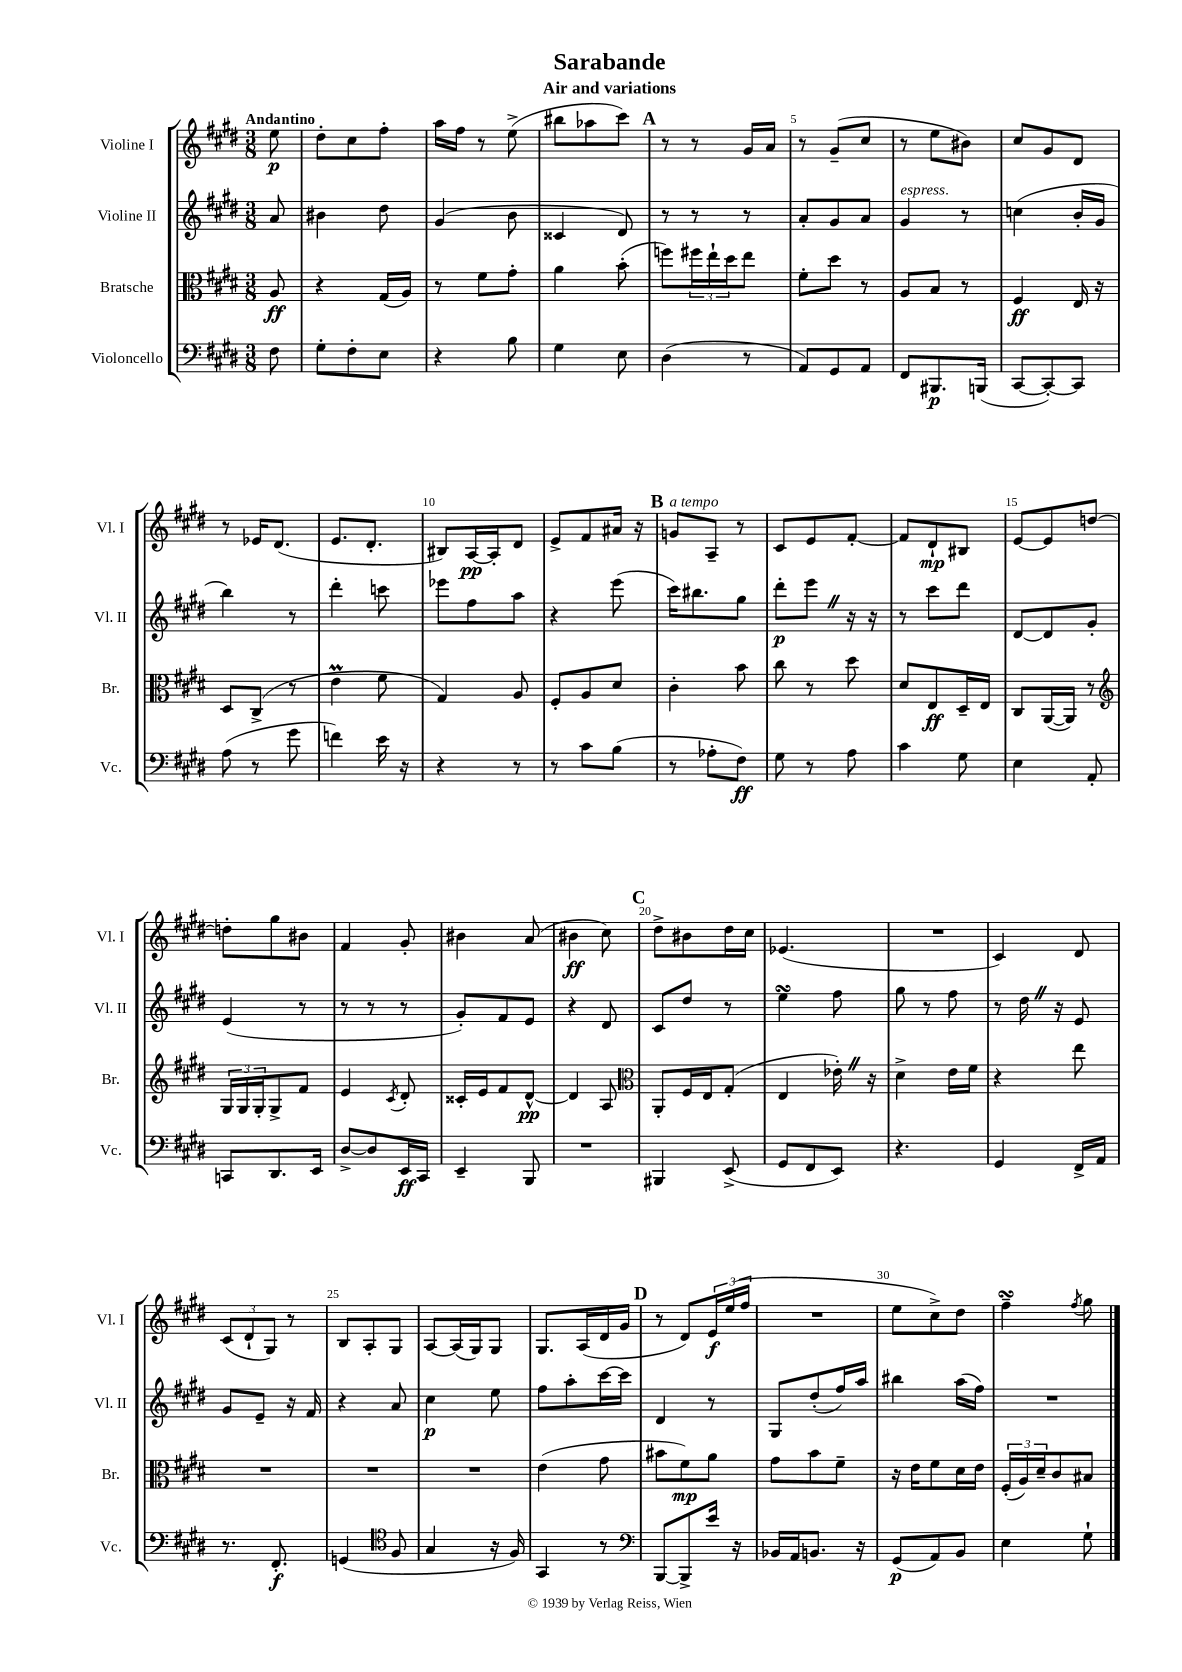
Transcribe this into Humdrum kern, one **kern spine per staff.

**kern	**dynam	**kern	**dynam	**kern	**dynam	**kern	**dynam
*part4	*part4	*part3	*part3	*part2	*part2	*part1	*part1
*staff4	*staff4	*staff3	*staff3	*staff2	*staff2	*staff1	*staff1
*I"Violoncello	*	*I"Bratsche	*	*I"Violine II	*	*I"Violine I	*
*I'Vc.	*	*I'Br.	*	*I'Vl. II	*	*I'Vl. I	*
*clefF4	*	*clefC3	*	*clefG2	*	*clefG2	*
*k[f#c#g#d#]	*	*k[f#c#g#d#]	*	*k[f#c#g#d#]	*	*k[f#c#g#d#]	*
*M3/8	*	*M3/8	*	*M3/8	*	*M3/8	*
=	=	=	=	=	=	=	=
!	!	!	!	!	!	!LO:TX:a:B:t=Andantino	!
8F#\	.	8A/	ff	8a/	.	8ee\	p
=1	=1	=1	=1	=1	=1	=1	=1
8G#'\L	.	4r	.	4b#X\	.	8dd#'\L	.
8F#'\	.	.	.	.	.	8cc#\	.
8E\J	.	(16G#/LL	.	8dd#\	.	8ff#'\J	.
.	.	16A/JJ)	.	.	.	.	.
=2	=2	=2	=2	=2	=2	=2	=2
4r	.	8r	.	(4g#/	.	16aa\LL	.
.	.	.	.	.	.	16ff#\JJ	.
.	.	8f#\L	.	.	.	8r	.
8B\	.	8g#'\J	.	8b\	.	(8ee^\	.
=3	=3	=3	=3	=3	=3	=3	=3
4G#\	.	4a\	.	4c##X/	.	8bb#X\L	.
.	.	.	.	.	.	8aa-X\	.
8E\	.	(8b'\	.	8d#/)	.	8ccc#\J)	.
!!LO:REH:place=s1:t=A
=4	=4	=4	=4	=4	=4	=4	=4
(4D#\	.	8ffn\L)	.	8r	.	8r	.
.	.	24ff#X\L	.	8r	.	8r	.
.	.	24ee`\	.	.	.	.	.
.	.	24dd#\J	.	.	.	.	.
8r	.	8ee\J	.	8r	.	16g#/LL	.
.	.	.	.	.	.	16a/JJ	.
=5	=5	=5	=5	=5	=5	=5	=5
8AA/L)	.	8f#'\L	.	8a'/L	.	8r	.
8GG#/	.	8dd#\J	.	8g#/	.	(8g#~/L	.
8AA/J	.	8r	.	8a/J	.	8cc#/J	.
=6	=6	=6	=6	=6	=6	=6	=6
!	!	!	!	!LO:TX:a:i:t=espress.	!	!	!
8FF#/L	.	8A/L	.	4g#/	.	8r	.
8.BBB#X/	p	8B/J	.	.	.	8ee\L	.
.	.	8r	.	8r	.	8b#X\J)	.
(16BBBn/Jk	.	.	.	.	.	.	.
=7	=7	=7	=7	=7	=7	=7	=7
[8CC#/L	.	4F#/	ff	(4ccn\	.	8cc#/L	.
8CC#'/_)	.	.	.	.	.	8g#/	.
8CC#/J]	.	16E/	.	16b'/LL	.	8d#/J	.
.	.	16r	.	16g#/JJ	.	.	.
!!LO:LB:g=z
=8	=8	=8	=8	=8	=8	=8	=8
(8A\	.	8D#/L	.	4bb\)	.	8r	.
8r	.	(8C#^/J	.	.	.	16e-X/KL	.
.	.	.	.	.	.	(8.d#/J	.
8g#\	.	8r	.	8r	.	.	.
=9	=9	=9	=9	=9	=9	=9	=9
4fn\)	.	4eM\	.	4ddd#'\	.	8.e/L	.
.	.	.	.	.	.	8.d#'/J	.
16e\	.	8f#\	.	8cccn\	.	.	.
16r	.	.	.	.	.	.	.
=10	=10	=10	=10	=10	=10	=10	=10
4r	.	4G#/)	.	8eee-X\L	.	8B#X/L)	.
.	.	.	.	8ff#\	.	[16A/L	pp
.	.	.	.	.	.	16A'/J]	.
8r	.	8A/	.	8aa\J	.	8d#/J	.
=11	=11	=11	=11	=11	=11	=11	=11
8r	.	8F#'/L	.	4r	.	8e^/L	.
8c#\L	.	8A/	.	.	.	8f#/	.
(8B\J	.	8d#/J	.	(8eee\	.	16a#X/Jk	.
.	.	.	.	.	.	16r	.
!!LO:REH:place=s1:t=B
=12	=12	=12	=12	=12	=12	=12	=12
!	!	!	!	!	!	!LO:TX:a:i:t=a tempo	!
8r	.	4c#'\	.	16ccc#\KL)	.	8gn/L	.
.	.	.	.	8.bb#X\	.	.	.
8A-X'\L	.	.	.	.	.	8A~/J	.
8F#\J)	ff	8b\	.	8gg#\J	.	8r	.
=13	=13	=13	=13	=13	=13	=13	=13
8G#\	.	8cc#\	.	8ddd#'\L	p	8c#/L	.
8r	.	8r	.	8eeeZ\J	.	8e/	.
8A\	.	8dd#\	.	16r	.	[8f#'/J	.
.	.	.	.	16r	.	.	.
=14	=14	=14	=14	=14	=14	=14	=14
4c#\	.	8d#/L	.	8r	.	8f#/L]	.
.	.	8E/	ff	8ccc#\L	.	8d#`/	mp
8G#\	.	16D#~/L	.	8ddd#\J	.	8B#X/J	.
.	.	16E/JJ	.	.	.	.	.
=15	=15	=15	=15	=15	=15	=15	=15
4E\	.	8C#/L	.	[8d#/L	.	[8e/L	.
.	.	([16AA/L	.	8d#/]	.	8e/]	.
.	.	16AA/JJ])	.	.	.	.	.
8AA'/	.	8r	.	8g#'/J	.	[8ddn/J	.
!!LO:LB:g=z
=16	=16	=16	=16	=16	=16	=16	=16
*	*	*clefG2	*	*	*	*	*
8CCn/L	.	24G#/LL	.	(4e/	.	8ddn'\L]	.
.	.	24G#/	.	.	.	.	.
.	.	24G#'/J	.	.	.	.	.
8.DD#/	.	8G#^/	.	.	.	8gg#\	.
.	.	8f#/J	.	8r	.	8b#X\J	.
16EE/Jk	.	.	.	.	.	.	.
=17	=17	=17	=17	=17	=17	=17	=17
[8D#^/L	.	4e/	.	8r	.	4f#/	.
8D#/]	.	.	.	8r	.	.	.
.	.	8qc#/	.	.	.	.	.
16EE/L	ff	8d#'/	.	8r	.	8g#'/	.
16CC#/JJ	.	.	.	.	.	.	.
=18	=18	=18	=18	=18	=18	=18	=18
4EE~/	.	16c##X'/LL	.	8g#'/L)	.	4b#X\	.
.	.	16e/J	.	.	.	.	.
.	.	8f#/	.	8f#/	.	.	.
8BBB/	.	[8d#^^/J	pp	8e/J	.	(8a/	.
=19	=19	=19	=19	=19	=19	=19	=19
4.r	.	4d#/]	.	4r	.	4b#X\	ff
.	.	8A/	.	8d#/	.	8cc#\)	.
!!LO:REH:place=s1:t=C
=20	=20	=20	=20	=20	=20	=20	=20
*	*	*clefC3	*	*	*	*	*
4BBB#X/	.	8AA'/L	.	8c#/L	.	8dd#^\L	.
.	.	16F#/L	.	8dd#/J	.	8b#X\	.
.	.	16E/J	.	.	.	.	.
(8EE^/	.	(8G#'/J	.	8r	.	16dd#\L	.
.	.	.	.	.	.	16cc#\JJ	.
=21	=21	=21	=21	=21	=21	=21	=21
8GG#/L	.	4E/	.	4eesSSs\	.	(4.e-X/	.
8FF#/	.	.	.	.	.	.	.
8EE/J)	.	16e-X'Z\)	.	8ff#\	.	.	.
.	.	16r	.	.	.	.	.
=22	=22	=22	=22	=22	=22	=22	=22
4.r	.	4d#^\	.	8gg#\	.	4.r	.
.	.	.	.	8r	.	.	.
.	.	16e\LL	.	8ff#\	.	.	.
.	.	16f#\JJ	.	.	.	.	.
=23	=23	=23	=23	=23	=23	=23	=23
4GG#/	.	4r	.	8r	.	4c#/)	.
.	.	.	.	16dd#Z\	.	.	.
.	.	.	.	16r	.	.	.
16FF#^/LL	.	8ee\	.	8e/	.	8d#/	.
16AA/JJ	.	.	.	.	.	.	.
!!LO:LB:g=z
=24	=24	=24	=24	=24	=24	=24	=24
8.r	.	4.r	.	8g#/L	.	(12c#/L	.
.	.	.	.	.	.	12d#`/	.
.	.	.	.	8e~/J	.	.	.
.	.	.	.	.	.	12G#/J)	.
8.FF#'/	f	.	.	.	.	.	.
.	.	.	.	16r	.	8r	.
.	.	.	.	16f#/	.	.	.
=25	=25	=25	=25	=25	=25	=25	=25
(4GGn/	.	4.r	.	4r	.	8B/L	.
.	.	.	.	.	.	8A'/	.
*clefC4	*	*	*	*	*	*	*
8F#/	.	.	.	8a/	.	8G#/J	.
=26	=26	=26	=26	=26	=26	=26	=26
4G#/	.	4.r	.	4cc#\	p	[8A/L	.
.	.	.	.	.	.	(16A/L]	.
.	.	.	.	.	.	16G#/J)	.
16r	.	.	.	8ee\	.	8G#/J	.
16F#/)	.	.	.	.	.	.	.
=27	=27	=27	=27	=27	=27	=27	=27
4GG#/	.	(4e\	.	8ff#\L	.	8.G#/L	.
.	.	.	.	8aa'\	.	.	.
.	.	.	.	.	.	(16A/L	.
8r	.	8g#\	.	[16ccc#\L	.	16d#/	.
.	.	.	.	16ccc#\JJ]	.	16g#/JJ	.
!!LO:REH:place=s1:t=D
=28	=28	=28	=28	=28	=28	=28	=28
*clefF4	*	*	*	*	*	*	*
[8BBB/L	.	8b#X\L	.	4d#/	.	8r	.
8BBB^/]	.	8f#\)	mp	.	.	8d#/L)	.
16e/Jk	.	8a\J	.	8r	.	24e/L	f
.	.	.	.	.	.	(24ee/	.
16r	.	.	.	.	.	.	.
.	.	.	.	.	.	24ff#/JJ	.
=29	=29	=29	=29	=29	=29	=29	=29
16BB-X/LL	.	8g#\L	.	8G#/L	.	4.r	.
16AA/J	.	.	.	.	.	.	.
8.BBn/J	.	8b\	.	(8dd#'/	.	.	.
.	.	8f#~\J	.	16ff#/L)	.	.	.
16r	.	.	.	16aa/JJ	.	.	.
=30	=30	=30	=30	=30	=30	=30	=30
(8GG#/L	p	16r	.	4bb#X\	.	8ee\L	.
.	.	16e\KL	.	.	.	.	.
8AA/)	.	8f#\	.	.	.	8cc#^\)	.
8BB/J	.	16d#\L	.	(16aa\LL	.	8dd#\J	.
.	.	16e\JJ	.	16ff#\JJ)	.	.	.
=31	=31	=31	=31	=31	=31	=31	=31
4E\	.	(24F#'/LL	.	4.r	.	4ff#sSSS~\	.
.	.	24A/)	.	.	.	.	.
.	.	24d#~/J	.	.	.	.	.
.	.	8c#/	.	.	.	.	.
.	.	.	.	.	.	8qff#/	.
8G#`\	.	8B#X/J	.	.	.	8gg#\	.
==	==	==	==	==	==	==	==
*-	*-	*-	*-	*-	*-	*-	*-
